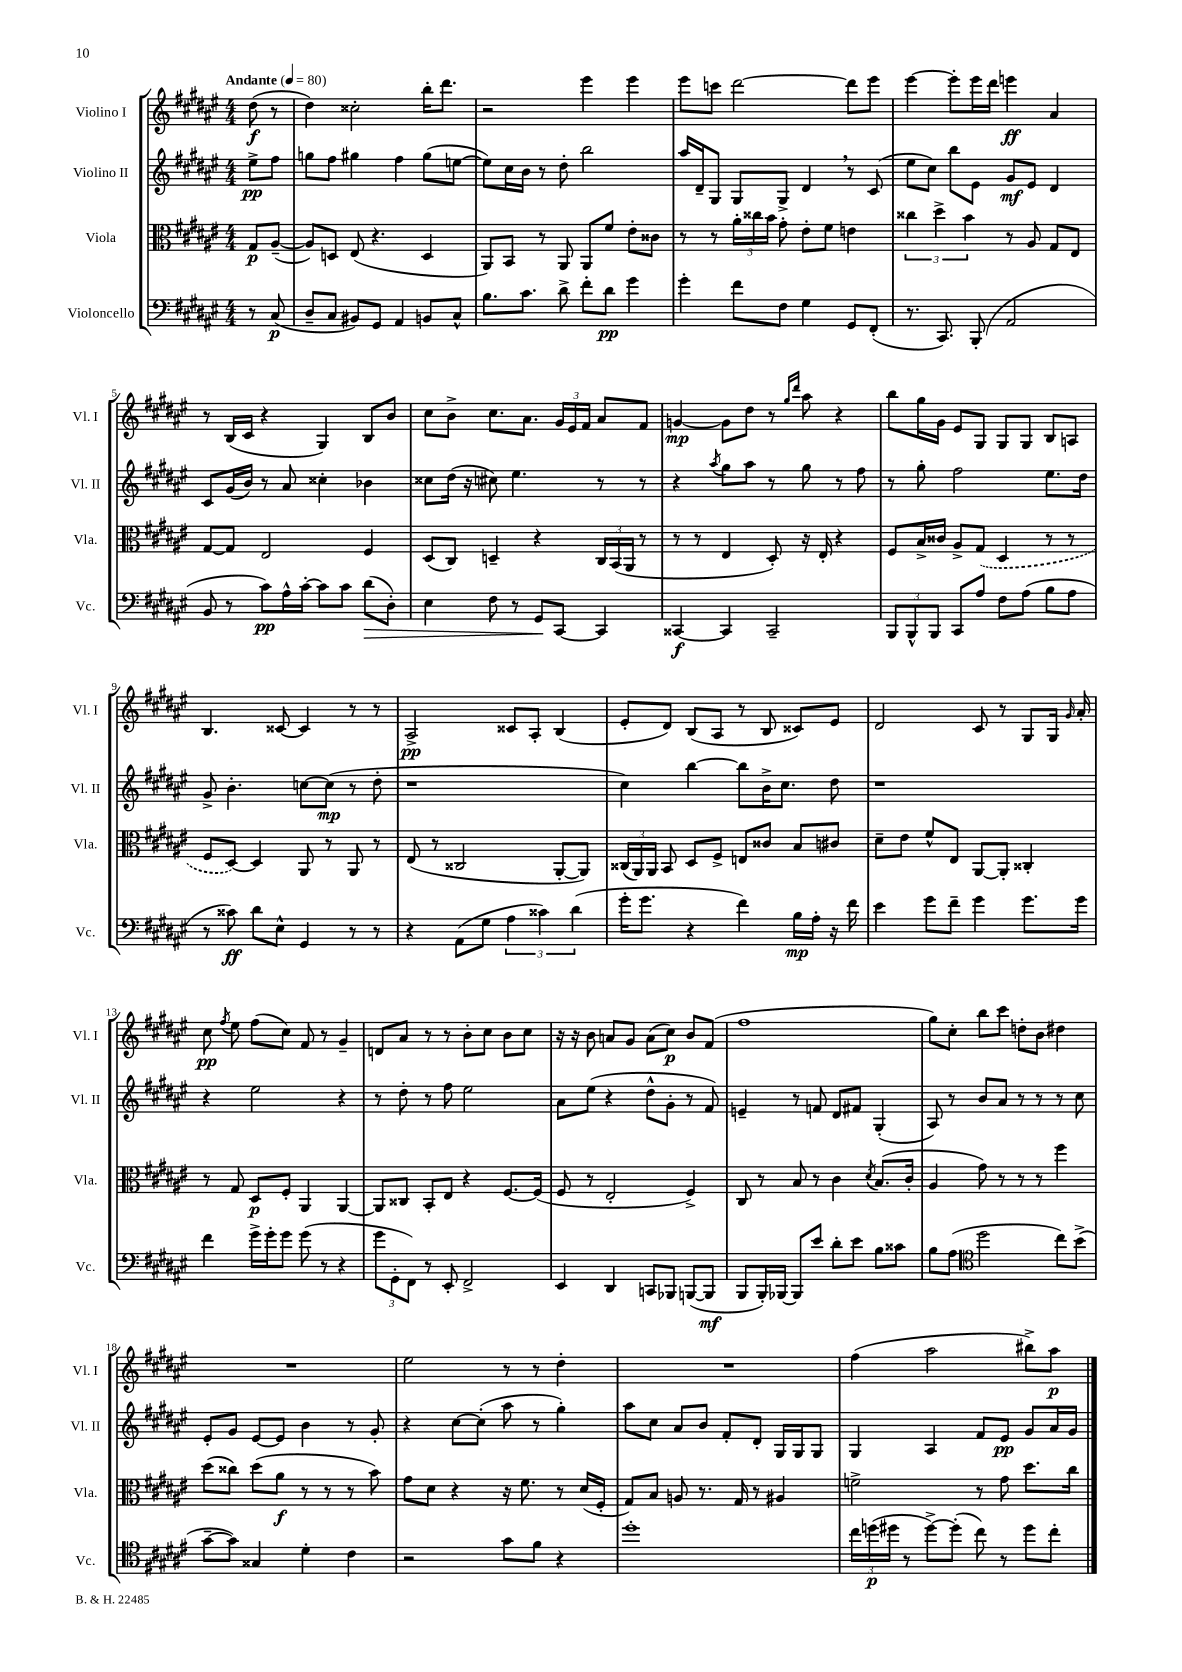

**kern	**kern	**kern	**kern
*staff4	*staff3	*staff2	*staff1
*clefF4	*clefC3	*clefG2	*clefG2
*k[f#c#g#d#a#e#]	*k[f#c#g#d#a#e#]	*k[f#c#g#d#a#e#]	*k[f#c#g#d#a#e#]
*M4/4	*M4/4	*M4/4	*M4/4
*MM80	*MM80	*MM80	*MM80
8r	8G#	8ee#^	(8dd#
(8C#	([8A#~	8ff#	8r
=	=	=	=
8D#~	8A#])	8gg	4dd#)
8C#	8D	8ff#	.
8BB#)	(8E#	4gg#	2cc##'
8GG#	4.r	.	.
4AA#	.	4ff#	.
8BB	4D	(8gg#	16bb'
.	.	.	8.ddd#
8C#^^	.	[8ee	.
=	=	=	=
8.B	8AA#)	8ee])	2r
.	8BB	16cc#	.
8.c#	.	16b	.
.	8r	8r	.
8d#^	8AA#	8dd#'	.
8f#'	8AA#	2bb	4eee#
8d#	8f#	.	.
4g#	8e#'	.	4eee#
.	8c##	.	.
=	=	=	=
4g#'	8r	16aa#	8eee#
.	.	16d#~	.
.	8r	8G#	8ccc
8f#	24a#'	8G#	[2ddd#
.	24cc##	.	.
.	24b	.	.
8F#	8g#'	8G#^	.
4G#	8e#'	4d#	.
.	8f#	.	.
8GG#	4e	8r	8ddd#]
(8FF#'	.	(8c#	8eee#
=	=	=	=
8.r	6cc##	8ee#	[4eee#
.	.	8cc#)	.
.	6dd#^	.	.
8.CC#)	.	.	.
.	.	8bb	8eee#']
.	6b	.	.
(8BBB'	.	8e#	16eee#
.	.	.	16ddd#
2AA#	8r	8g#	4eee
.	8A#	8e#	.
.	8G#	4d#	4a#
.	8E#	.	.
=	=	=	=
8BB	[8G#	8c#	8r
8r	8G#]	(16g#	(16B
.	.	16b)	16c#
8c#)	2E#	8r	4r
16A#^^	.	8a#	.
[16c#'	.	.	.
8c#]	.	4cc##'	4G#)
8c#	.	.	.
(8d#	4F#	4b-	8B
8D#')	.	.	8b
=	=	=	=
4E#	(8D#	8cc##	8cc#
.	8C#)	(16dd#	8b^
.	.	16r	.
8F#	4D~	8cc#)	8.cc#
8r	.	4.ee#	.
.	.	.	8.a#
8GG#	4r	.	.
[8CC#	.	.	24g#
.	.	.	24e#
.	.	.	24f#
4CC#]	24C#	8r	8a#
.	(24BB	.	.
.	24AA#	.	.
.	8r	8r	8f#
=	=	=	=
[4CC##	8r	4r	[4g
.	8r	.	.
.	.	8qaa#	.
4CC##]	4E#	8gg#	8g]
.	.	8aa#	8dd#
2CC##~	8D#')	8r	8r
.	.	.	16qqgg#
.	.	.	16qqddd#
.	16r	8gg#	8aa#
.	16E#'	.	.
.	4r	8r	4r
.	.	8ff#	.
=	=	=	=
12BBB	8F#	8r	8bb
12BBB^^	.	.	.
.	16B^	8gg#'	16gg#
12BBB	.	.	.
.	16c##	.	16g#
8CC#	8A#^	2ff#	8e#
8A#	(8G#	.	8G#
8F#	4D#	.	8G#
(8A#	.	.	8G#
8B	8r	8.ee#	8B
8A#	8r	.	8A
.	.	16dd#	.
=	=	=	=
8r	8F#	8g#^	4.B
8c##)	[8D#)	4.b'	.
8d#	4D#]	.	.
8E#^^	.	.	[8c##
4GG#	8AA#	[8cc	4c##]
.	8r	(8cc]	.
8r	8AA#	8r	8r
8r	8r	8dd#'	8r
=	=	=	=
4r	(8E#	1r	2A#^
.	8r	.	.
(8AA#	2C##	.	.
8G#	.	.	.
6A#	.	.	8c##
.	.	.	8A#'
6c##)	.	.	.
.	[8AA#'	.	(4B
(6d#	.	.	.
.	8AA#])	.	.
=	=	=	=
16g#'	(24C##	4cc#)	8e#'
.	24AA#)	.	.
8.g#	.	.	.
.	24AA#	.	.
.	8BB	.	8d#)
4r	8D#	[4bb	(8B
.	8F#^	.	8A#
4f#)	8E	8bb]	8r
.	8c##	16b^	8B
.	.	8.cc#	.
16B	8B	.	8c##)
16A#'	.	.	.
16r	8c#	8dd#	8e#
16f#	.	.	.
=	=	=	=
4e#	8d#~	1r	2d#
.	8e#	.	.
8g#	8f#^^	.	.
8f#~	8E#	.	.
4g#	[8AA#	.	8c#
.	8AA#']	.	8r
8.g#	4C##'	.	8G#
.	.	.	16G#
.	.	.	16qqg#
16g#	.	.	16a#'
=	=	=	=
4f#	8r	4r	8cc#
.	.	.	8qff#
.	8G#	.	8ee#
16g#^	8D#	2ee#	(8ff#
16g#'	.	.	.
8g#	8F#'	.	8cc#)
(8g#	4AA#	.	8f#
8r	.	.	8r
4r	[4AA#	4r	4g#~
=	=	=	=
12g#	8AA#]	8r	8d
12GG#'	.	.	.
.	8C##	8dd#'	8a#
12FF#)	.	.	.
8r	8BB'	8r	8r
8EE#'	8E#	8ff#	8r
2FF#^	4r	2ee#	8b'
.	.	.	8cc#
.	[8.F#	.	8b
.	.	.	8cc#
.	(16F#]	.	.
=	=	=	=
4EE#	8F#	8a#	16r
.	.	.	16r
.	8r	(8ee#	8b
4DD#	2E#'	4r	8a
.	.	.	8g#
8CC	.	8dd#^^	(8a
8BBB-	.	8g#'	8cc#)
([8BBB	4F#^)	8r	8b
8BBB]	.	8f#)	(8f#
=	=	=	=
8BBB	8C#	4e~	1ff#
16BBB')	8r	.	.
[16BBB-	.	.	.
8BBB-]	8B	8r	.
8e#	8r	8f	.
8d#'	4c#	8d#	.
8e#	.	8f#	.
.	8qd#	.	.
8B	(8.B	(4G#'	.
8c##	.	.	.
.	16c#'	.	.
=	=	=	=
8B	4A#	8A#)	8gg#)
(8A#	.	8r	8cc#'
*clefC4	*	*	*
2dd#	8g#)	8b	8bb
.	8r	8a#	8ccc#
.	8r	8r	8dd'
.	8r	8r	8b
8cc#)	4ff#	8r	4dd#
(8b^	.	8cc#	.
=	=	=	=
[8g#~	(8dd#	8e#'	1r
8g#])	8cc##)	8g#	.
4G##	(8dd#	[8e#	.
.	8a#	8e#]	.
4d#'	8r	4b	.
.	8r	.	.
4c#	8r	8r	.
.	8b)	8g#'	.
=	=	=	=
2r	8g#	4r	2ee#
.	8d#	.	.
.	4r	[8cc#	.
.	.	(8cc#']	.
8g#	16r	8aa#	8r
.	8.f#	.	.
8f#	.	8r	8r
4r	8r	4gg#')	4dd#'
.	(16d#	.	.
.	16F#'	.	.
=	=	=	=
1dd#'	8G#)	8aa#	1r
.	8B	8cc#	.
.	8A	8a#	.
.	8.r	8b	.
.	.	8f#'	.
.	16G#	.	.
.	8r	8d#'	.
.	4A#	16G#	.
.	.	16G#	.
.	.	8G#	.
=	=	=	=
24cc#	2f^	4G#	(4ff#
(24dd	.	.	.
24dd#	.	.	.
8r	.	.	.
[8dd#^)	.	4A#	2aa#
(8dd#']	.	.	.
8cc#)	8r	8f#	.
8r	8g#	8e#	.
8dd#	8.dd#	8g#	8bb#^)
8cc#'	.	16a#	8aa#
.	16cc#	16g#	.
==	==	==	==
*-	*-	*-	*-
